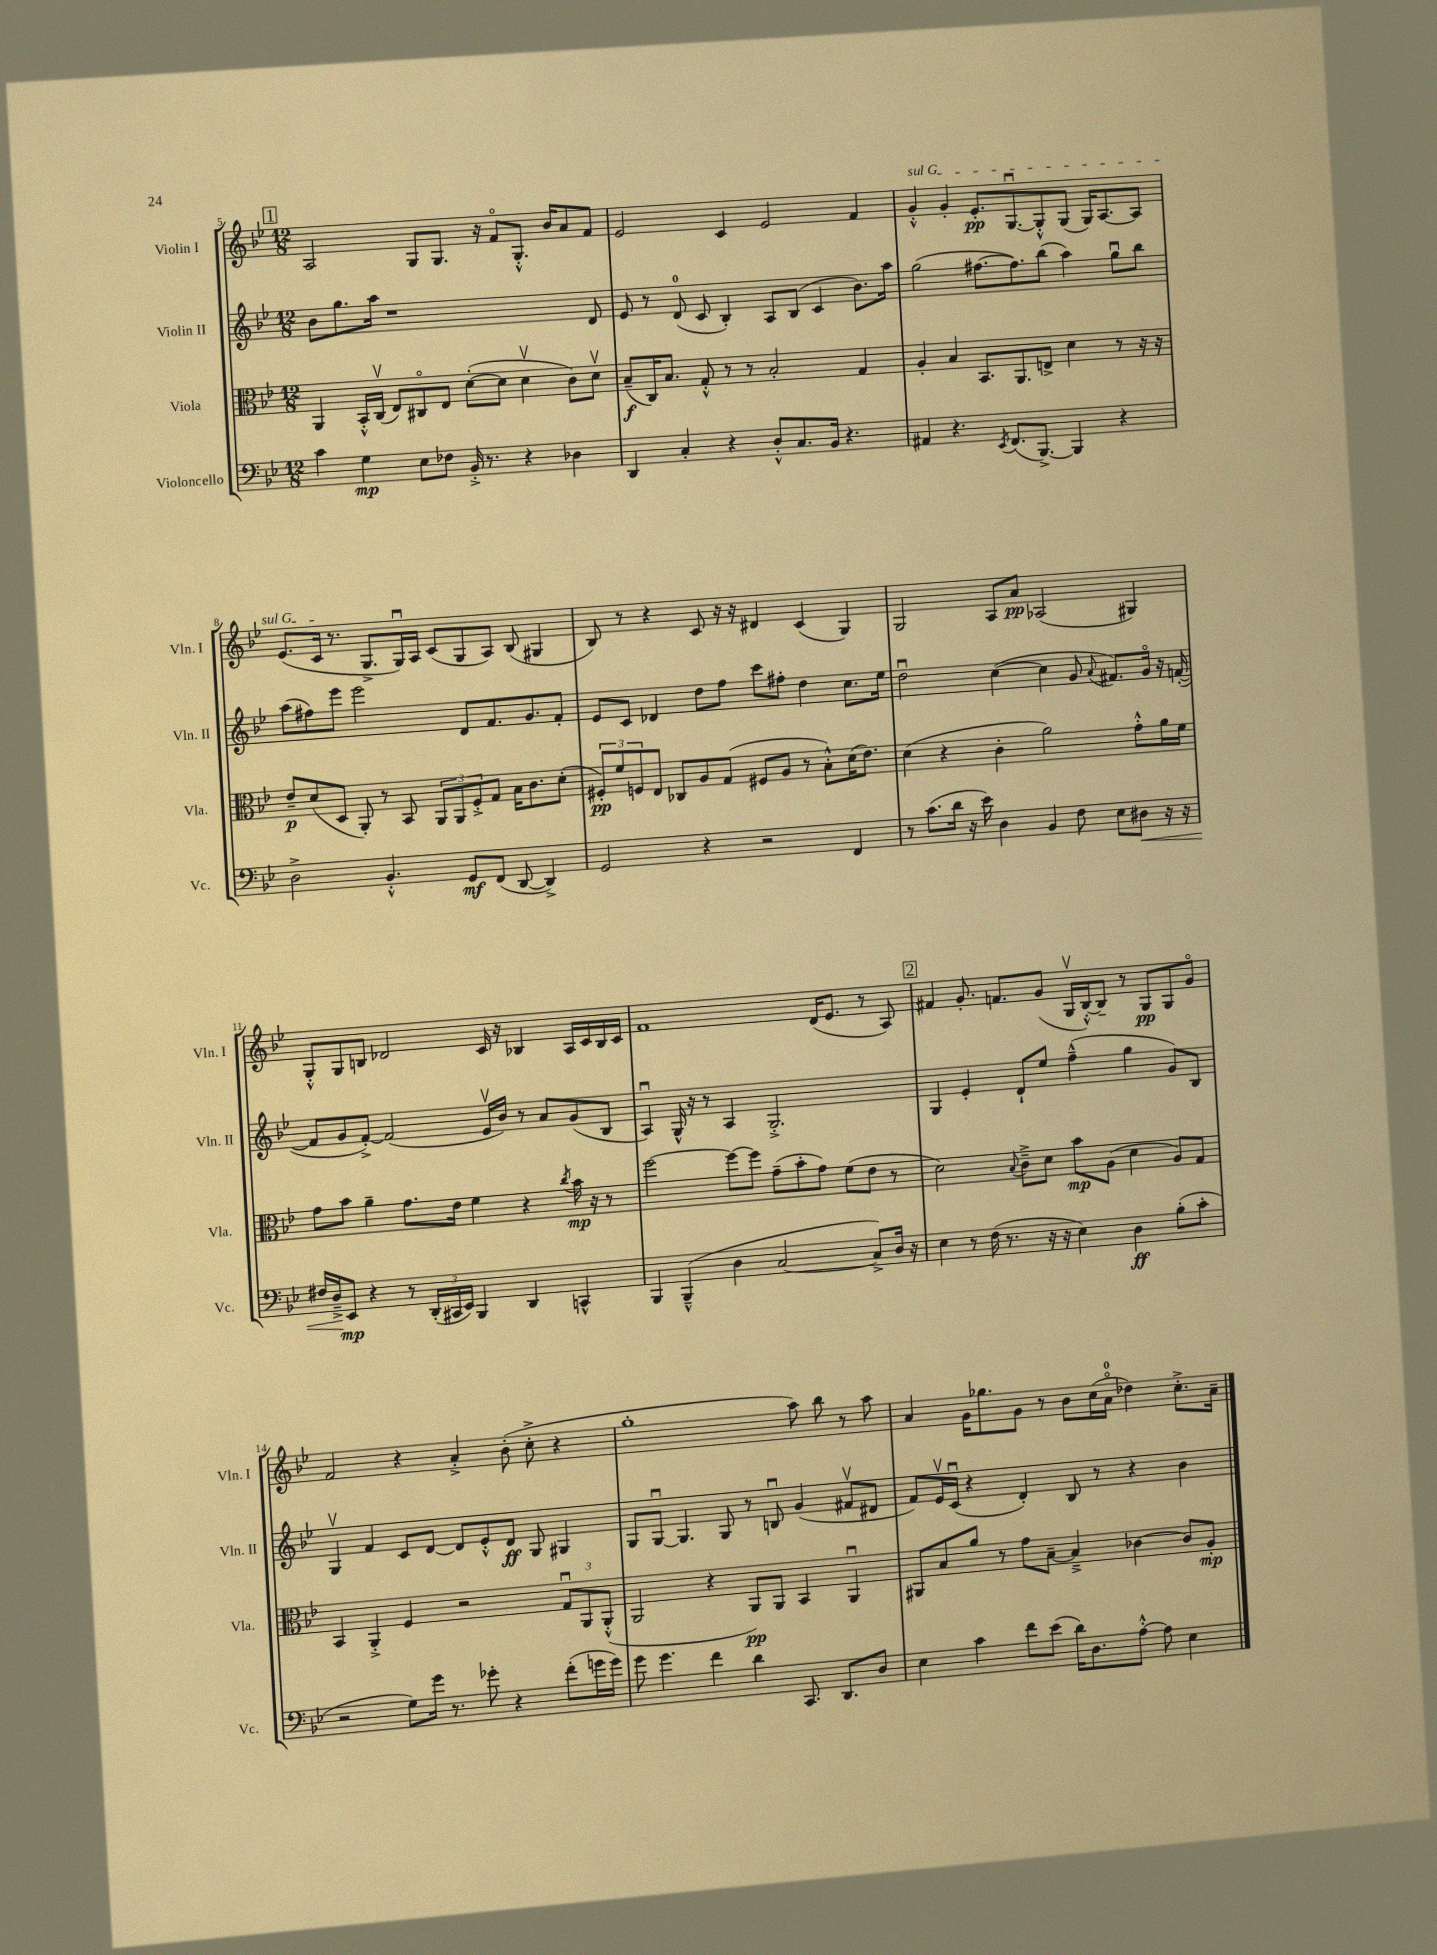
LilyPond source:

<<
\new StaffGroup <<
\new Staff = "s0" \with { instrumentName = "Violin I" shortInstrumentName = "Vln. I" } {
    \clef treble \key bes \major \numericTimeSignature \time 12/8
    \mark \markup { \box "1" } a2 g8 g8. r16 f'8\flageolet g8.-.-^ bes'16 a'8 f'8 |
    ees'2 c'4 ees'2 f'4 |
    \once \override TextSpanner.bound-details.left.text = \markup { \italic "sul G" } g'4-.-^\startTextSpan g'4-. ees'8.-.\pp g8.~\downbow g8-.-^ g8( g16) a8.~ a8 |
    ees'8.( c'16\stopTextSpan r8. g8.-> g16\downbow) a16 c'8( g8 a8) bes8( gis4 |
    bes8) r8 r4 c'8 r16 r16 dis'4 c'4( g4) |
    g2 a8 a'8\pp aes2( gis4) |
    g8-.-^ g8 b8 des'2 c'16 r16 bes4 a16 c'16 bes16 c'16 |
    f'1 d'16( ees'8. r8 a8) |
    \mark \markup { \box "2" } fis'4 g'8.-. f'8. g'8( g16\upbow bes16~-.-^) bes8-- r8 g8\pp g8 g'8\flageolet |
    f'2 r4 a'4-.-> bes'8-.( c''8-.-> r4 |
    g''1-. a''8) bes''8 r8 a''8 |
    a'4 g'16 ges''8. g'8 r8 bes'8 c''16( a'16-0\flageolet des''4) c''8.-.-> a'16-- \bar "|." |
}
\new Staff = "s1" \with { instrumentName = "Violin II" shortInstrumentName = "Vln. II" } {
    \clef treble \key bes \major \numericTimeSignature \time 12/8
    \mark \markup { \box "1" } bes'8 g''8. a''16 r1 d'8 |
    ees'8 r8 d'8-0( c'8 bes4-.) a8 bes8( c'4 bes'8.) a''16 |
    g''2( fis''8.~ fis''8.) bes''8( a''4) g''8\downbow bes''8 |
    a''8( fis''8) ees'''8 ees'''2 d'8 f'8. g'8. f'8-. |
    ees'8 c'8 des'4 d''8 f''8 c'''8 fis''8-. d''4 c''8. ees''16 |
    d''2\downbow c''4~( c''4 g'8 \appoggiatura { a'8 } fis'8.) g'16\flageolet r16 f'16~-.( |
    f'8 g'8 f'8~-.->) f'2( ees'16\upbow bes'16) r8 a'8 g'8( bes8 |
    a4\downbow) g16-^ r16 r8 a4 g2.-.-> |
    \mark \markup { \box "2" } g4 ees'4-. d'8-! ees''8 f''4---^( g''4 g'8) bes8 |
    g4\upbow f'4 c'8 d'8~ d'8 ees'8-.-^ d'8\ff g8 gis4 |
    g8 g8~\downbow g4. g8 r8 b8\downbow g'4( fis'8\upbow dis'8 |
    f'8) ees'16\upbow c'16\downbow( r4 d'4-.) bes8 r8 r4 bes'4 \bar "|." |
}
\new Staff = "s2" \with { instrumentName = "Viola" shortInstrumentName = "Vla." } {
    \clef alto \key bes \major \numericTimeSignature \time 12/8
    \mark \markup { \box "1" } a,4 bes,16-.-^ c16\upbow( ees8) cis8\flageolet ees8 d'8~-.( d'8 d'4\upbow c'8) d'8\upbow |
    bes8--\f( c16) bes8. g8-.-^ r8 r8 bes2-. g4 |
    a4-. bes4 bes,8. a,8. e8-> d'4 r8 r16 r16 |
    ees'8--\p d'8( d8 a,8-.) r8 bes,8 \tuplet 3/2 { a,8 a,8 f8-.-> } g8 bes16 c'8. d'8-.( |
    \tuplet 3/2 { fis8-.\pp) f'8 f8 } ees8 ces8 a8 g8( fis8 a8 r8 bes8-.-^) d'16( ees'8.) |
    d'4( r4 c'4-. a'2) g'8-.-^ a'16 f'16 |
    g'8 bes'8 a'4-- g'8. ees'16 f'4 r4 \acciaccatura { c''8 } bes'16\mp r16 r8 |
    f''2~ f''8~ f''8 g'8--( bes'8-. g'8) f'8( ees'8 r8 |
    \mark \markup { \box "2" } d'2) \appoggiatura { bes8 } c'8---> d'8 bes'8\mp a8( d'4 a8) g8 |
    bes,4 a,4-.-> f4 r2 \tuplet 3/2 { g8\downbow a,8 a,8-.-^( } |
    a,2 r4 a,8\pp) a,8 bes,4 a,4\downbow |
    ais,8 bes8 a'8 r8 g'8 bes8~-- bes4---> ces'4~ ces'8 a8-.\mp \bar "|." |
}
\new Staff = "s3" \with { instrumentName = "Violoncello" shortInstrumentName = "Vc." } {
    \clef bass \key bes \major \numericTimeSignature \time 12/8
    \mark \markup { \box "1" } c'4 g4\mp ees8 fes8 bes,16-.-> r8. r4 des4 |
    d,4 c4-. r4 d8-.-^ c8. bes,16 r4. |
    ais,4 r4. \acciaccatura { ees,8 } f,8.( bes,,8.~->) bes,,4 r4 |
    d2-> bes,4.-.-^ g,8\mf f,8( d,8~ d,4->) |
    g,2 r4 r2 f,4 |
    r8 c'8.( d'16 r16 ees'16) d4 bes,4 f8 ees8 dis8\< r16 r16 |
    fis16 d16--->\! ees,8\mp r4 r8 \tuplet 3/2 { d,16-.( cis,16 ees,16) } bes,,4 d,4 c,4-^ |
    bes,,4 bes,,4---^( d4 c2~ c8->) d16 r16 |
    \mark \markup { \box "2" } ees4 r8 f16( r8. r16 r16 ees4) d4\ff bes8-.( c'8-. |
    r2 g8) g'16 r8. ges'8-. r4 f'8-.( g'16 g'16) |
    g'8 g'4. f'4 d'4 c,8. d,8. d8 |
    ees4 c'4 f'8 ees'8( d'16) d8. a8~-.-^ a8 ees4 \bar "|." |
}
>>
>>
\layout { \context { \Score currentBarNumber = #5 } }
